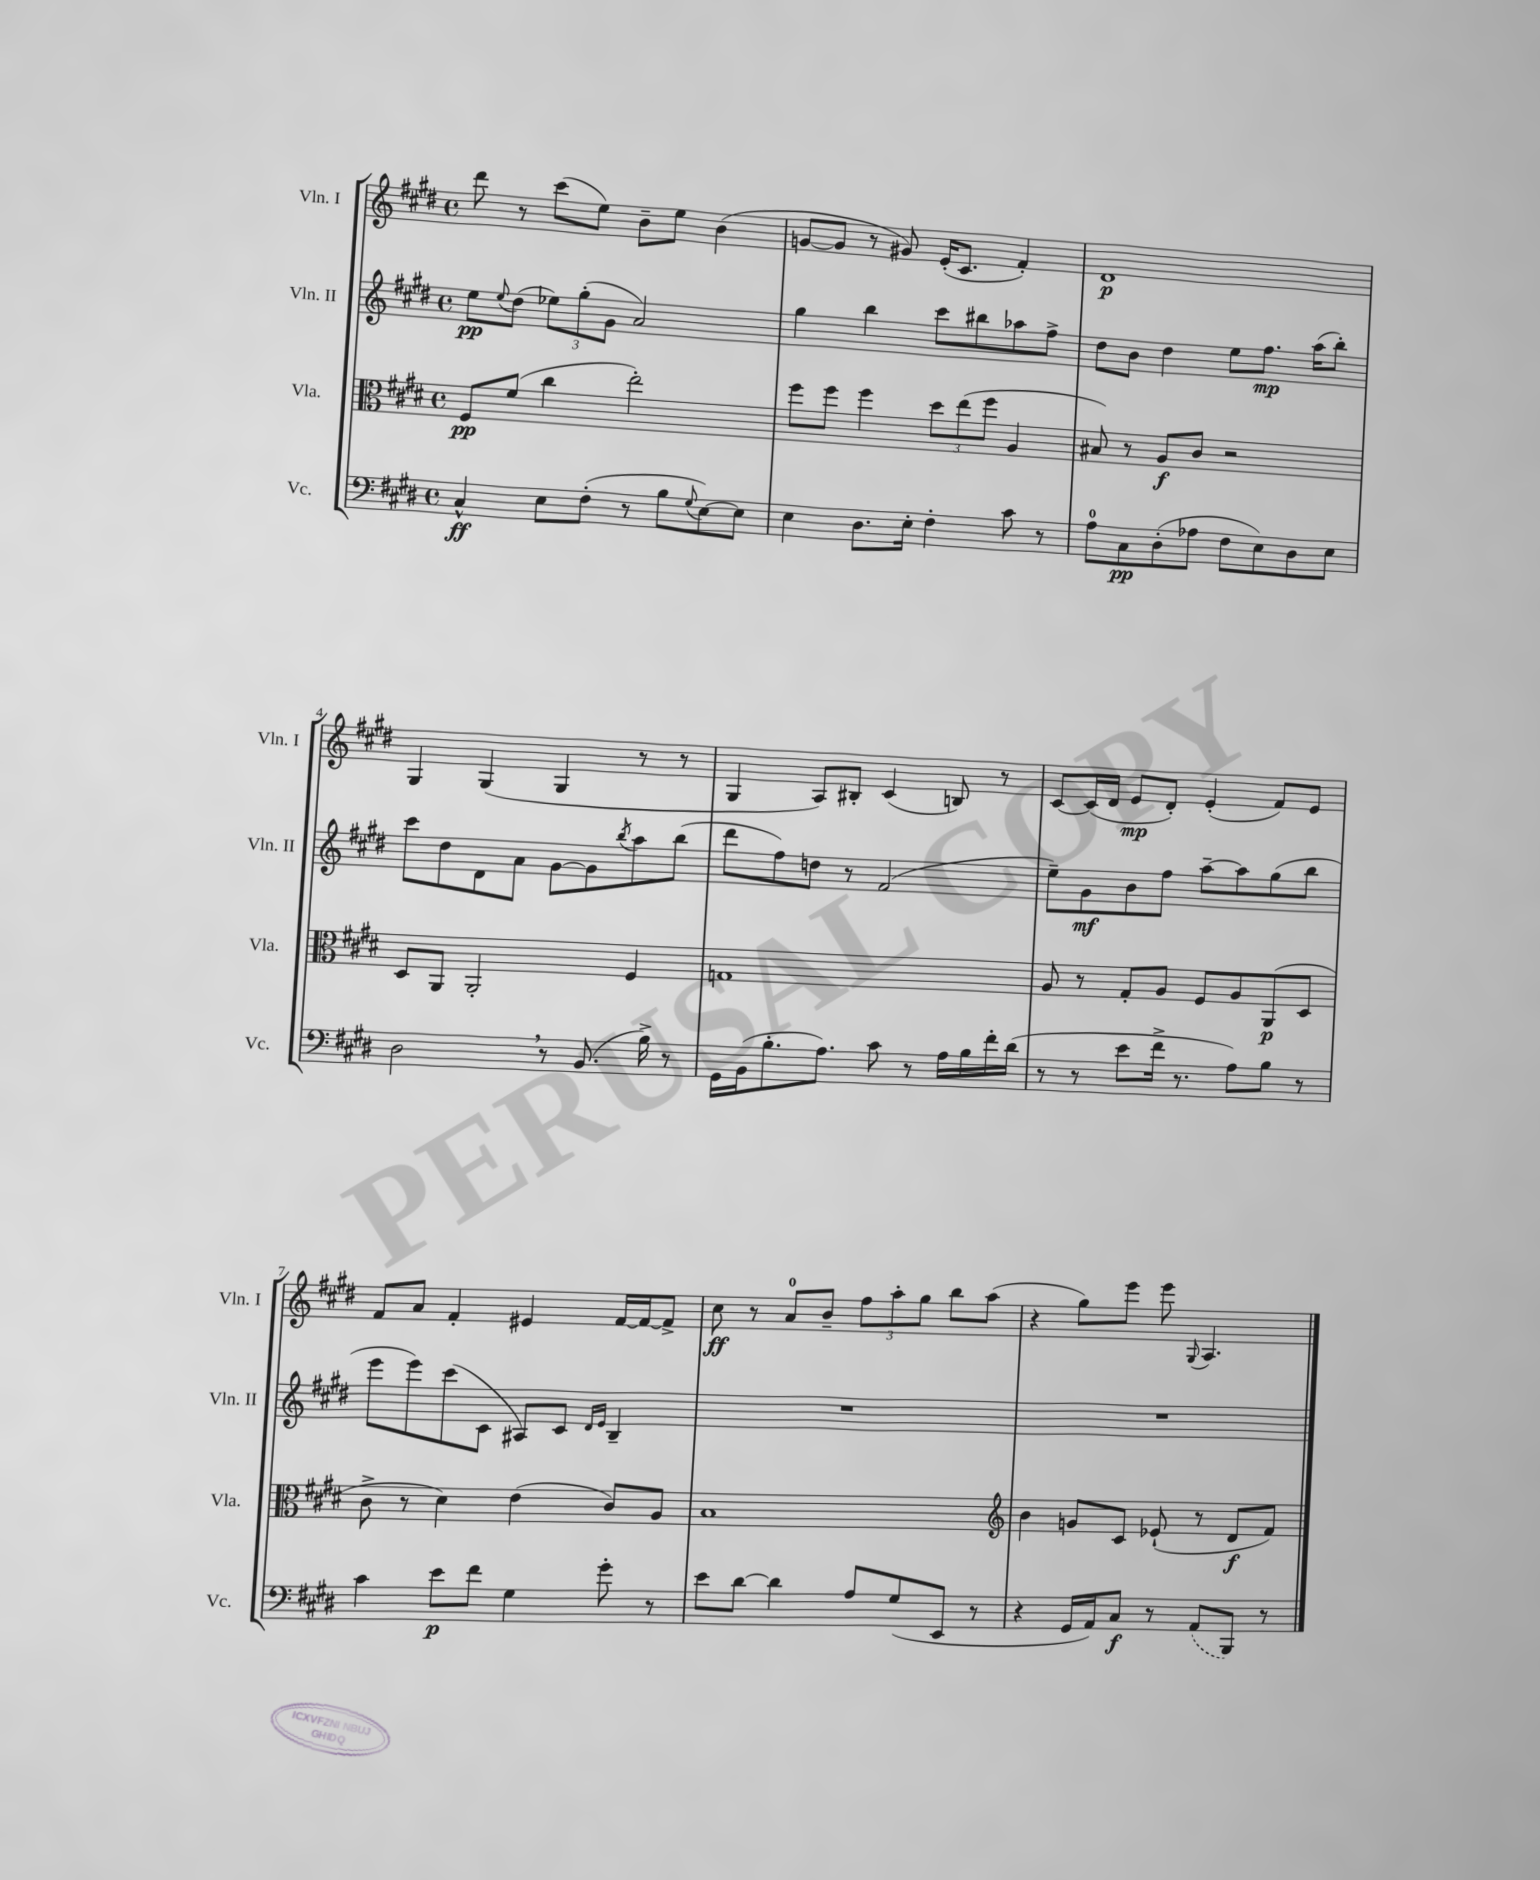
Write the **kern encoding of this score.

**kern	**kern	**kern	**kern
*staff4	*staff3	*staff2	*staff1
*clefF4	*clefC3	*clefG2	*clefG2
*k[f#c#g#d#]	*k[f#c#g#d#]	*k[f#c#g#d#]	*k[f#c#g#d#]
*M4/4	*M4/4	*M4/4	*M4/4
*met(c)	*met(c)	*met(c)	*met(c)
4C#^^	8F#	8ee	8ddd#
.	.	8qqee	.
.	(8f#	(8dd#	8r
8E	4cc#	12ee-)	(8ccc#
.	.	(12gg#'	.
(8F#'	.	.	8ee)
.	.	12g#	.
8r	2ee')	2a)	8b~
8B	.	.	8ee
8qqG#	.	.	.
[8E)	.	.	(4b
8E]	.	.	.
=	=	=	=
4E	8ff#	4gg#	[8g
.	8ff#	.	8g]
8.D#	4ff#	4bb	8r
.	.	.	8g#)
16E'	.	.	.
4F#'	12dd#	8ccc#	(16e'
.	.	.	8.c#
.	(12ee	.	.
.	.	8bb#	.
.	12ff#	.	.
8c#	4A	8aa-	4f#')
8r	.	8ff#^	.
=	=	=	=
8A	8B#)	8dd#	1d#
8C#	8r	8b	.
(8D#'	8A	4dd#	.
8A-	8c#	.	.
8F#	2r	8ee	.
8E)	.	8.ff#	.
8D#	.	.	.
.	.	(16aa	.
8E	.	8bb')	.
=	=	=	=
2D#	8D#	8ccc#	4G#
.	8AA	8dd#	.
.	2AA'	8d#	(4G#
.	.	8a	.
8r	.	[8g#	4G#
(8.BB	.	8g#]	.
.	.	8qbb	.
.	4F#	8aa	8r
16B^)	.	.	.
8r	.	(8bb	8r
=	=	=	=
16GG#	1G	8ddd#	4G#
(16BB	.	.	.
8.B'	.	8ff#)	.
.	.	8dd	8A)
8.A)	.	.	.
.	.	8r	8B#'
8c#	.	(2f#	(4c#
8r	.	.	.
16A	.	.	8B)
16B	.	.	.
16f#'	.	.	8r
(16d#	.	.	.
=	=	=	=
8r	8A	8ee~)	[8c#
8r	8r	8g#	(16c#]
.	.	.	16d#
8e	8G#'	8b	8e
16f#^	8A	8ff#	8d#')
8.r	.	.	.
.	8F#	[8aa~	(4e'
8A)	8A	8aa]	.
8B	(8AA	(8gg#	8f#)
8r	8D#	8bb	8e
=	=	=	=
4c#	8c#^	8eee	8f#
.	8r	8eee)	8a
8e	4d#)	(8ccc#	4f#'
8f#	.	8c#	.
4G#	(4e	8A#)	4e#
.	.	8c#	.
.	.	16qqd#	.
.	.	16qqe	.
8g#'	8c#)	4B~	[16f#
.	.	.	16f#_
8r	8A	.	8f#^]
=	=	=	=
8e	1B	1r	8cc#
[8d#	.	.	8r
4d#]	.	.	8a
.	.	.	8b~
8A	.	.	12ff#
.	.	.	12aa'
(8G#	.	.	.
.	.	.	12gg#
8EE	.	.	8bb
8r	.	.	(8aa
=	=	=	=
*	*clefG2	*	*
4r	4b	1r	4r
16GG#	8g	.	8gg#)
16AA)	.	.	.
8C#	8c#	.	8eee
8r	(8e-`	.	8eee
.	.	.	8qqG#
(8AA	8r	.	4.A
8BBB)	8d#	.	.
8r	8f#)	.	.
==	==	==	==
*-	*-	*-	*-
